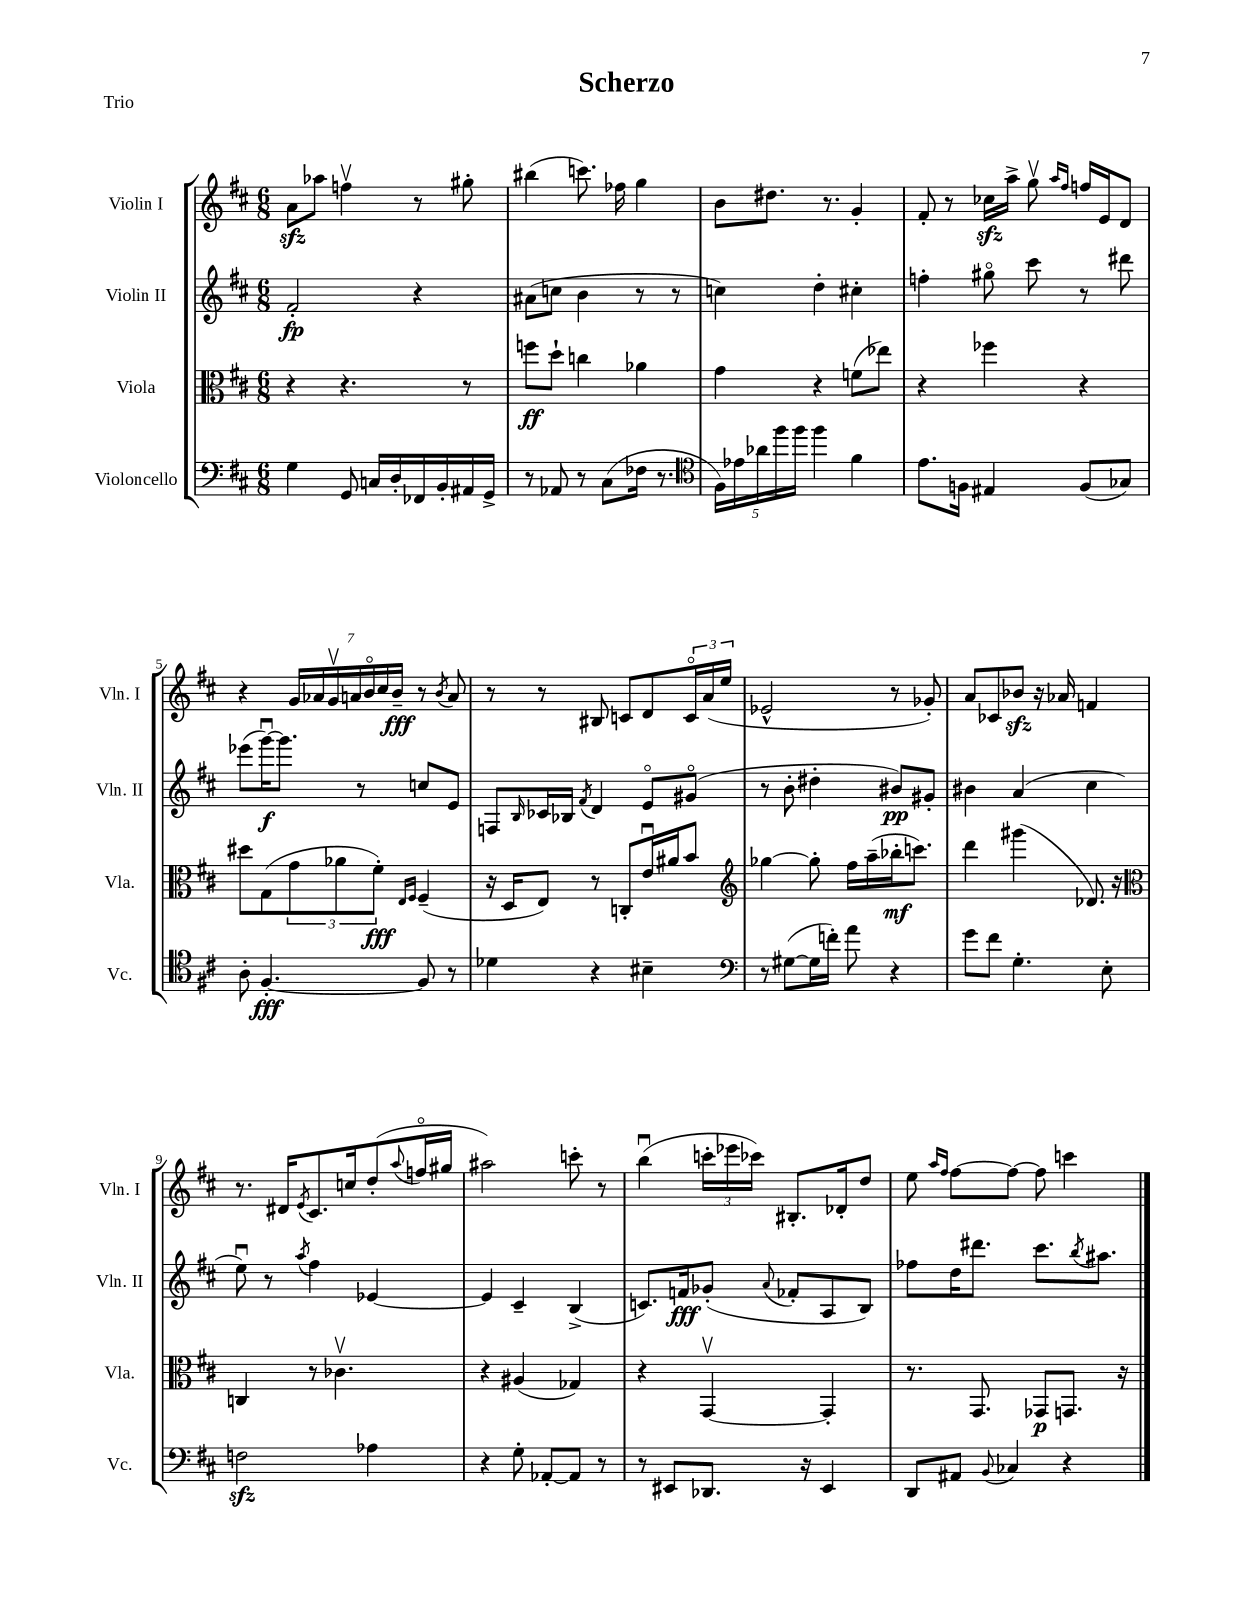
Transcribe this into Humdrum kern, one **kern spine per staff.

**kern	**dynam	**kern	**dynam	**kern	**dynam	**kern	**dynam
*part4	*part4	*part3	*part3	*part2	*part2	*part1	*part1
*staff4	*staff4	*staff3	*staff3	*staff2	*staff2	*staff1	*staff1
*I"Violoncello	*	*I"Viola	*	*I"Violin II	*	*I"Violin I	*
*I'Vc.	*	*I'Vla.	*	*I'Vln. II	*	*I'Vln. I	*
*clefF4	*	*clefC3	*	*clefG2	*	*clefG2	*
*k[f#c#]	*	*k[f#c#]	*	*k[f#c#]	*	*k[f#c#]	*
*M6/8	*	*M6/8	*	*M6/8	*	*M6/8	*
=1	=1	=1	=1	=1	=1	=1	=1
4G\	.	4r	.	2f#'/	fp	8azz\L	.
.	.	.	.	.	.	8aa-X\J	.
8GG/	.	4.r	.	.	.	4ffnv\	.
16Cn/LL	.	.	.	.	.	.	.
16D'/	.	.	.	.	.	.	.
16FF-X/	.	.	.	4r	.	8r	.
16BB'/	.	.	.	.	.	.	.
16AA#X/	.	8r	.	.	.	8gg#X'\	.
16GG^/JJ	.	.	.	.	.	.	.
=2	=2	=2	=2	=2	=2	=2	=2
8r	.	8ffn\L	ff	(8a#X\L	.	(4bb#X\	.
8AA-X/	.	8dd`\J	.	8ccn\J	.	.	.
8r	.	4ccn\	.	4b\	.	8.cccn\)	.
(8C#\L	.	.	.	.	.	.	.
.	.	.	.	.	.	16ff-X\	.
16F-X\Jk	.	4a-X\	.	8r	.	4gg\	.
8.r	.	.	.	.	.	.	.
.	.	.	.	8r	.	.	.
=3	=3	=3	=3	=3	=3	=3	=3
*clefC4	*	*	*	*	*	*	*
20F#\LL)	.	4g\	.	4ccn\)	.	8b\L	.
20e-X\	.	.	.	.	.	.	.
20a-X\	.	.	.	.	.	.	.
.	.	.	.	.	.	8.dd#X\J	.
20ff#\	.	.	.	.	.	.	.
20ff#\JJ	.	.	.	.	.	.	.
4ff#\	.	4r	.	4dd'\	.	.	.
.	.	.	.	.	.	8.r	.
4f#\	.	(8fn\L	.	4cc#X'\	.	4g'/	.
.	.	8ee-X\J)	.	.	.	.	.
=4	=4	=4	=4	=4	=4	=4	=4
8.e\L	.	4r	.	4ffn'\	.	8f#'/	.
.	.	.	.	.	.	8r	.
16Fn\Jk	.	.	.	.	.	.	.
4E#X/	.	4ff-X\	.	8gg#X\	.	16cc-Xzz\LL	.
.	.	.	.	.	.	16aa^\JJ	.
.	.	.	.	8ccc#\	.	8ggv\	.
.	.	.	.	.	.	16qqaa/LL	.
.	.	.	.	.	.	16qqff#/JJ	.
(8F/L	.	4r	.	8r	.	16ffn/LL	.
.	.	.	.	.	.	16e/J	.
8G-X/J)	.	.	.	8ddd#X\	.	8d/J	.
!!LO:LB:g=z
=5	=5	=5	=5	=5	=5	=5	=5
8A'\	.	8dd#X\L	.	(8eee-X\L	.	4r	.
[4.F#'/	fff	(8G\	.	[16gggu\K)	f	.	.
.	.	.	.	8.ggg\J]	.	.	.
.	.	12g\	.	.	.	28g/LL	.
.	.	.	.	.	.	28a-X/	.
.	.	.	.	.	.	28gv/	.
.	.	12a-X\	.	.	.	.	.
.	.	.	.	.	.	28an/	.
.	.	.	.	8r	.	.	.
.	.	.	.	.	.	28b/	.
.	.	12f#'\J)	fff	.	.	.	.
.	.	.	.	.	.	28cc#/	.
.	.	.	.	.	.	28b~/JJ	fff
.	.	16qqE/LL	.	.	.	.	.
.	.	16qqF#/JJ	.	.	.	.	.
8F#/]	.	(4F#~/	.	8ccn/L	.	8r	.
.	.	.	.	.	.	8qb/	.
8r	.	.	.	8e/J	.	8a/	.
=6	=6	=6	=6	=6	=6	=6	=6
4d-X\	.	16r	.	8Fn/L	.	8r	.
.	.	16D/KL	.	.	.	.	.
.	.	.	.	16qqB/	.	.	.
.	.	8E/J)	.	16c-X/L	.	8r	.
.	.	.	.	16B-X/JJ	.	.	.
.	.	.	.	8qf#/	.	.	.
4r	.	8r	.	4d/	.	8B#X/	.
.	.	8Cn'/L	.	.	.	8cn/L	.
4B#X~\	.	16eu/L	.	8e/L	.	8d/	.
.	.	16a#X/J	.	.	.	.	.
.	.	8b/J	.	(8g#X/J	.	24c/L	.
.	.	.	.	.	.	(24a/	.
.	.	.	.	.	.	24ee/JJ	.
=7	=7	=7	=7	=7	=7	=7	=7
*clefF4	*	*clefG2	*	*	*	*	*
8r	.	[4gg-X\	.	8r	.	2e-X^^/	.
([8G#X\L	.	.	.	8b'\	.	.	.
16G#\L]	.	8gg-'\]	.	4dd#X'\	.	.	.
16fn'\JJ)	.	.	.	.	.	.	.
8a\	.	16ff#\LL	.	.	.	.	.
.	.	(16aa~\	.	.	.	.	.
4r	.	16bb-X'\J	mf	8b#X/L)	pp	8r	.
.	.	8.cccn\J)	.	.	.	.	.
.	.	.	.	8g#X'/J	.	8g-X'/)	.
=8	=8	=8	=8	=8	=8	=8	=8
8g\L	.	4ddd\	.	4b#X\	.	8a/L	.
8f#\J	.	.	.	.	.	8c-X/	.
4.G'\	.	(4ggg#X\	.	(4a/	.	8b-Xzz/J	.
.	.	.	.	.	.	16r	.
.	.	.	.	.	.	16a-X/	.
.	.	8.d-X/)	.	4cc#\	.	4fn/	.
8E'\	.	.	.	.	.	.	.
.	.	16r	.	.	.	.	.
!!LO:LB:g=z
=9	=9	=9	=9	=9	=9	=9	=9
*	*	*clefC3	*	*	*	*	*
2Fnzz\	.	4Cn/	.	8eeu\)	.	8.r	.
.	.	.	.	8r	.	.	.
.	.	.	.	.	.	16d#X/KL	.
.	.	.	.	8qaa/	.	8qe/	.
.	.	8r	.	4ff#\	.	8.c#/	.
.	.	4.c-Xv\	.	.	.	.	.
.	.	.	.	.	.	16ccn/k	.
4A-X\	.	.	.	[4e-X/	.	(8dd'/	.
.	.	.	.	.	.	8qqaa/	.
.	.	.	.	.	.	16ffn/L	.
.	.	.	.	.	.	16gg#X/JJ	.
=10	=10	=10	=10	=10	=10	=10	=10
4r	.	4r	.	4e-/]	.	2aa#X\)	.
8G'\	.	(4A#X/	.	4c#~/	.	.	.
[8AA-X'/L	.	.	.	.	.	.	.
8AA-/J]	.	4G-X/)	.	(4B^/	.	8cccn'\	.
8r	.	.	.	.	.	8r	.
=11	=11	=11	=11	=11	=11	=11	=11
8r	.	4r	.	8.cn/L)	.	(4bbu\	.
8EE#X/L	.	.	.	.	.	.	.
.	.	.	.	16fn/k	fff	.	.
8.DD-X/J	.	[4GGv/	.	(8g-X'/J	.	24cccn'\LL	.
.	.	.	.	.	.	24eee-X\	.
.	.	.	.	.	.	24ccc-X\JJ)	.
.	.	.	.	8qqa/	.	.	.
.	.	.	.	8f-X'/L	.	8.B#X'/L	.
16r	.	.	.	.	.	.	.
4EE#/	.	4GG'/]	.	8A/	.	.	.
.	.	.	.	.	.	16d-X'/k	.
.	.	.	.	8B/J)	.	8dd/J	.
=12	=12	=12	=12	=12	=12	=12	=12
8DD/L	.	8.r	.	8ff-X\L	.	8ee\	.
.	.	.	.	.	.	16qqaa/LL	.
.	.	.	.	.	.	16qqff#/JJ	.
8AA#X/J	.	.	.	16dd\K	.	[8ff#\L	.
.	.	8.GG/	.	8.ddd#X\J	.	.	.
8qqBB/	.	.	.	.	.	.	.
4C-X/	.	.	.	.	.	8ff#\J_	.
.	.	8GG-X/L	p	8.ccc#\L	.	8ff#\]	.
4r	.	8.GGn/J	.	.	.	4cccn\	.
.	.	.	.	8qbb/	.	.	.
.	.	.	.	8.aa#X\J	.	.	.
.	.	16r	.	.	.	.	.
==	==	==	==	==	==	==	==
*-	*-	*-	*-	*-	*-	*-	*-
